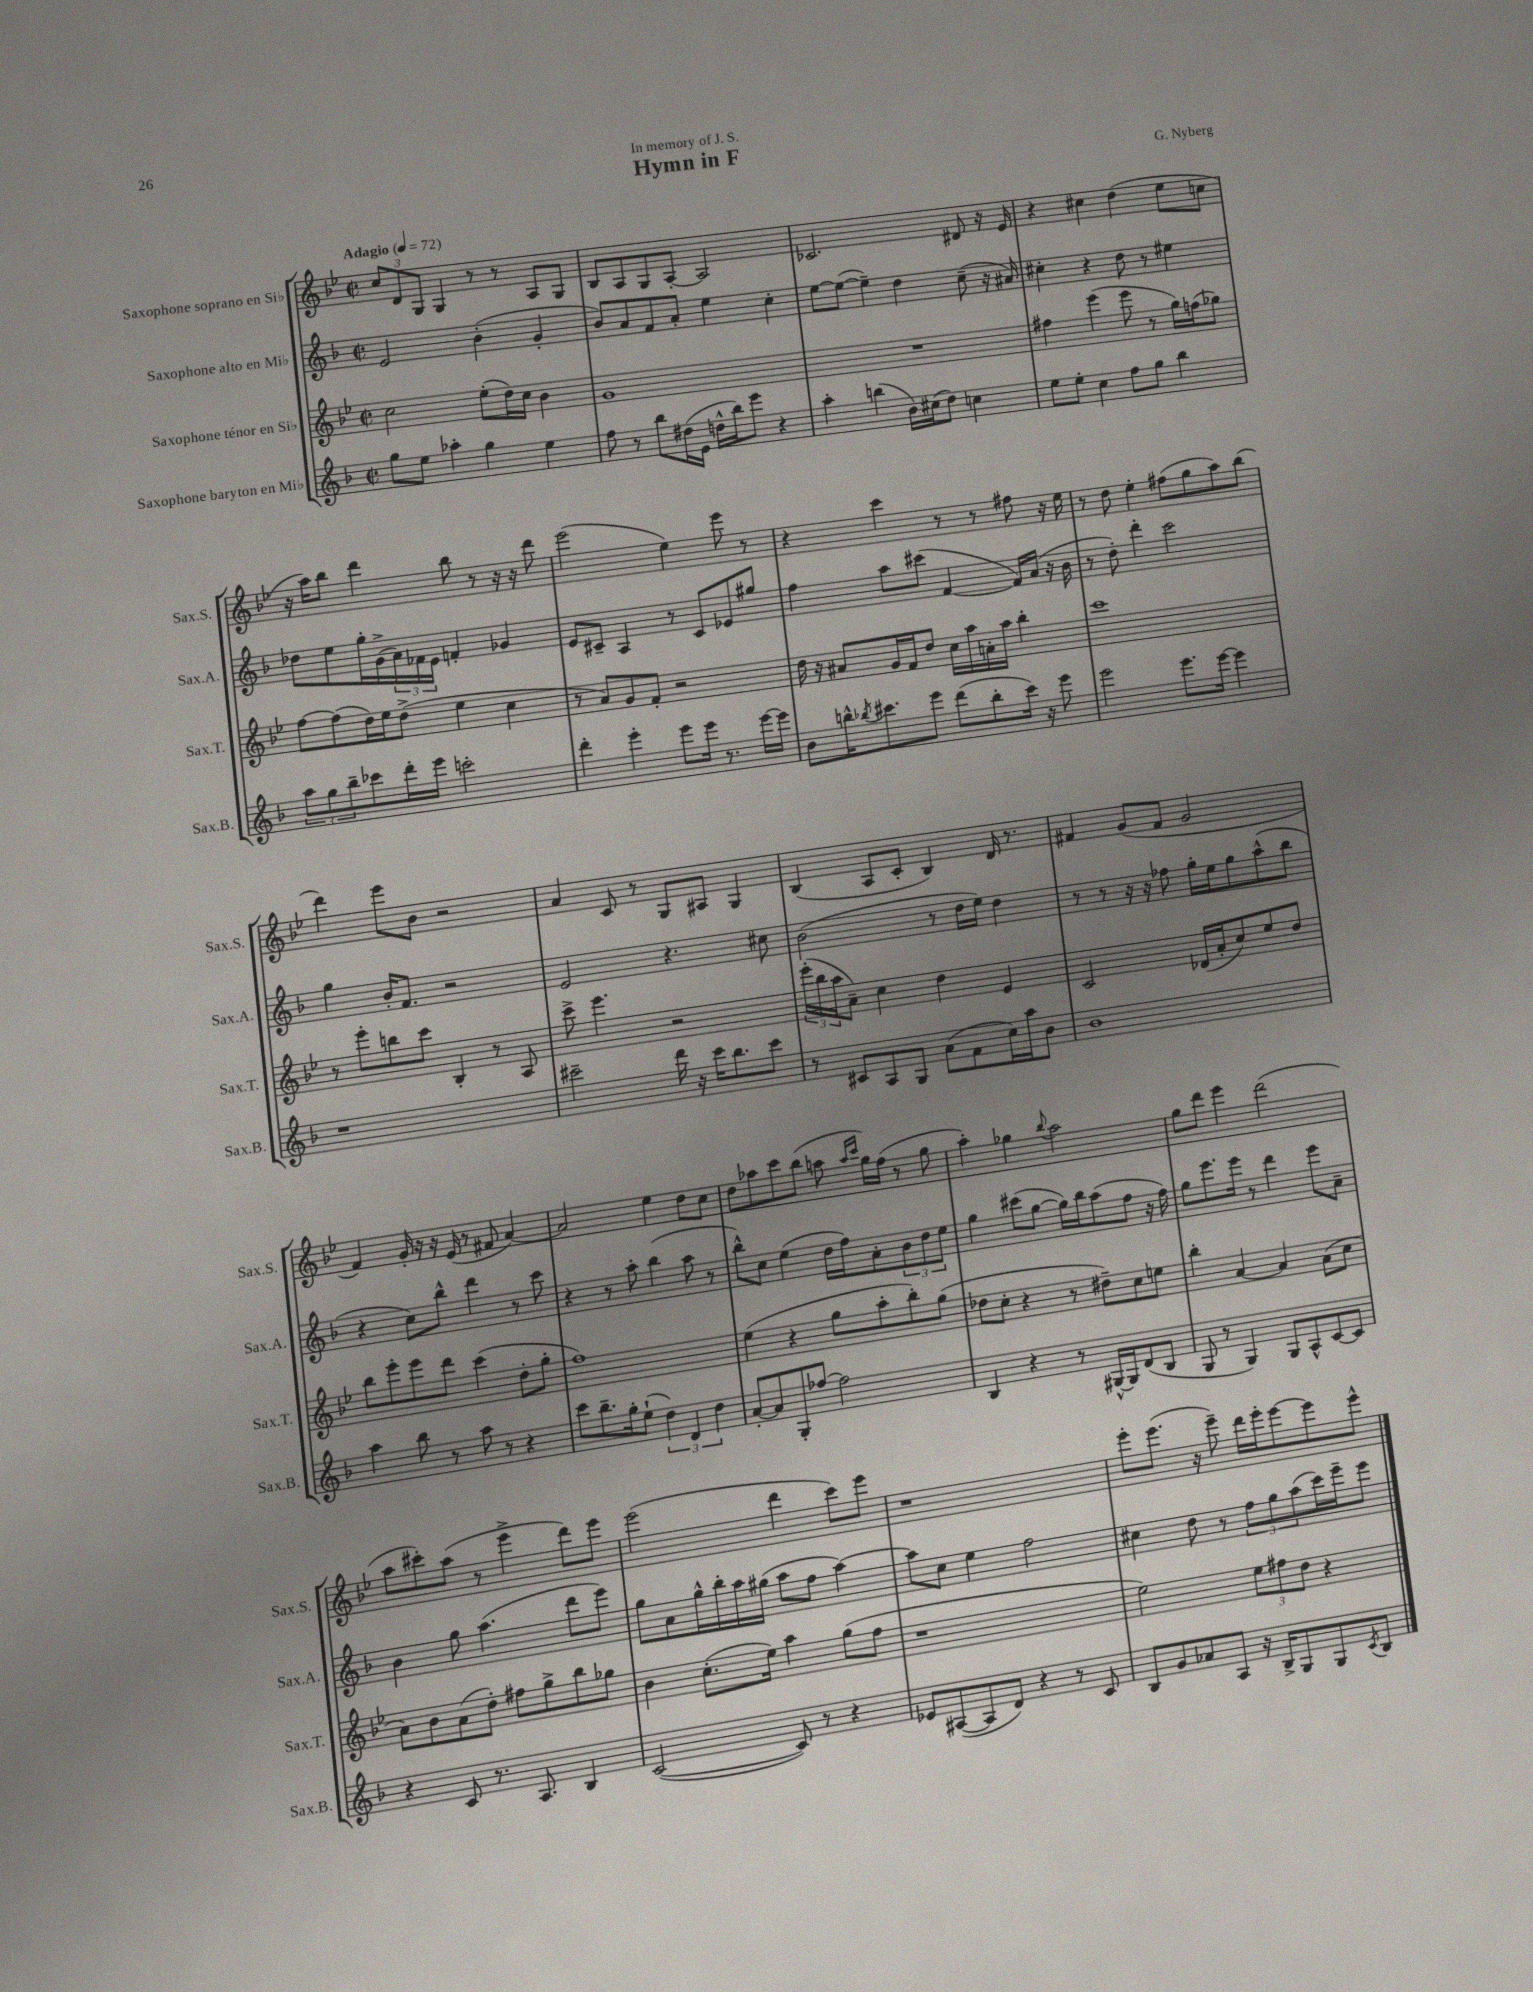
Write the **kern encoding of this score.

**kern	**kern	**kern	**kern
*staff4	*staff3	*staff2	*staff1
*clefG2	*clefG2	*clefG2	*clefG2
*k[b-]	*k[b-e-]	*k[b-]	*k[b-e-]
*M2/2	*M2/2	*M2/2	*M2/2
*met(c|)	*met(c|)	*met(c|)	*met(c|)
*MM72	*MM72	*MM72	*MM72
8gg\L	2cc\	2e/	12cc/L
.	.	.	12d/
8ee\J	.	.	.
.	.	.	12G/J
4aa-'\	.	.	4G/
4gg\	(8ee-'\L	(4b-'\	8r
.	16dd\L)	.	8r
.	16cc\JJ	.	.
4ee\	4b-\	4g'/	8A/L
.	.	.	8G/J
=	=	=	=
8ff\	1g	8b-/L)	8B-/L
8r	.	8a/	8A/
8bb-\L	.	8f/	8G/
(16dd#\L	.	8a'/J	[8A'/J
16e\JJ	.	.	.
16dd^^\LL	.	4ee\	2A/]
16bb-\J)	.	.	.
8eee\J	.	.	.
4r	.	4cc'\	.
=	=	=	=
4aa'\	1r	[8ee\L	2.c-/
.	.	(8ee\_J	.
(4bb\	.	4ee~\])	.
16b-\LL)	.	4dd\	.
(16cc#\J	.	.	.
8dd\J)	.	.	.
4cc\	.	(8cc~\	8d#/
.	.	16r	16r
.	.	16a#/)	16e-/
=	=	=	=
8ee\L	4ff#\	4cc#'\	4r
8ee'\J	.	.	.
4cc\	(4eee-\	4r	4cc#\
8ff\L	8eee-\	8dd\	(4dd\
8gg\J	8r	8r	.
4bb-\	16gg\LL)	4ee#\	8ee-\L
.	(16ff\J	.	.
.	8gg-\J)	.	8cc\J
=	=	=	=
12aa\L	[8ff\L	8dd-\L	16r
.	.	.	16aa\LK)
12gg\	.	.	.
.	(8ff\]	8ee\	8bb-\J
12bb-~\	.	.	.
8ccc-\	16dd\L)	16gg'\L	4ddd\
.	16ee-\J	(16g^\	.
16ddd'\L	(8dd^\J	24a\)	.
.	.	24f-\	.
16eee\JJ	.	.	.
.	.	24e\JJ	.
2ccc'\	4ee-\	4f'/	8bb-\
.	.	.	8r
.	4cc\	4g-/	16r
.	.	.	16r
.	.	.	8ddd\
=	=	=	=
4ddd'\	8r	8e/L	(2eee-\
.	8a/L)	8c#~/J	.
4eee'\	8g/	4A/	.
.	8f'/J	.	.
8eee\L	2r	8r	4ee-\)
16eee\Jk	.	8c#/L	.
8.r	.	.	.
.	.	8e-/	8eee-\
[16eee\LL	.	8gg#/J	8r
16eee\]JJ	.	.	.
=	=	=	=
8b-\L	16dd\	4ff\	4r
.	16r	.	.
16bb^^\K	8a#/L	.	.
8qbb-/	.	.	.
8.ccc#\	.	.	.
.	16g/L	8aa\L	4ccc\
.	16f/J	.	.
8eee\J	8dd/J	(8ccc#\J	.
(8ddd\L	16cc\LL	[4f/	8r
.	16aa\	.	.
8bb-'\	16a'\	.	8r
.	16aa\JJ	.	.
16ccc#\Jk)	4bb-'\	16f/]LL)	8ff#\
16r	.	(16a/JJ	.
8eee\	.	16r	16r
.	.	16b-\	16ee-\
=	=	=	=
2eee\	1ccc	8r	8r
.	.	8dd'\)	8dd\
.	.	4ddd'\	4ee-'\
8.eee\L	.	2ccc\	(8ff#\L
.	.	.	8gg\
[16eee\Jk	.	.	.
4eee\]	.	.	8aa\)
.	.	.	(8bb-\J
=	=	=	=
1r	8r	4gg\	4ddd\)
.	8eee-'\L	.	.
.	8bb\	16b-'/LK	8eee-\L
.	.	8.f/J	.
.	8ccc\J	.	8b-\J
.	4B-'/	2r	2r
.	8r	.	.
.	8A/	.	.
=	=	=	=
2ccc#~\	8ccc^\	2e/	4a/
.	4.eee-\	.	.
.	.	.	8c/
.	.	.	8r
16ddd\	2r	4.r	8G/L
16r	.	.	.
16ccc#\LK	.	.	8A#/J
8.bb-\	.	.	.
.	.	.	4G/
8ccc#\J	.	8cc#\	.
=	=	=	=
8r	(24eee-'\LL	(2b-\	(4B-/
.	24bb-\	.	.
.	24aa\J	.	.
8c#/L	8a~\J)	.	.
8A/	4cc\	.	8A/L
8G/J	.	.	8c'/J
(8a\L	4dd\	8r	4B-/)
8f\	.	16dd\LL	.
.	.	16ee\JJ)	.
16cc\L)	4e-/	4dd\	16d/
16aa\J	.	.	8.r
8b-\J	.	.	.
=	=	=	=
1b-	2c/	8r	4f#/
.	.	8r	.
.	.	16r	(8g/L
.	.	16r	.
.	.	8ff-\	8f#/J
.	(16d-/LL	16gg'\LL	2g/
.	16a'/J	16ee\J	.
.	8cc/)	8gg\	.
.	8ee-/	(8aa^^\	.
.	8dd/J	8bb-\J	.
=	=	=	=
4aa\	8bb-\L	4r	4f/)
.	8eee-'\	.	.
8bb-\	8eee-\	8cc\L)	16g'/
.	.	.	16r
8r	8ddd\J	8bb-^^\J	16r
.	.	.	(16e-/
8aa\	(4ccc\	4ddd\	8r
8r	.	.	8f#/
4r	8dd'\L	8r	[4a/)
.	8gg'\J	8ccc\	.
=	=	=	=
8ccc\L	1ff)	4r	2a/]
8.bb-~\	.	.	.
.	.	8r	.
16gg'\k	.	.	.
(8ee`\J	.	8aa'\	.
6dd\)	.	(4bb-\	4ee-\
6d/	.	.	.
.	.	8aa\	8dd\L
6dd\	.	.	.
.	.	8r	8cc\J
=	=	=	=
[8a'/L	(4ee-\	8bb-^^\L)	8dd\L
8a/]	.	8cc\J	8aa-\
8G'/	4r	(4ee\	8ccc\
[8ff-/J	.	.	(8bb-\J
2ff-\]	8gg\L	16dd\LL	8aa\
.	.	16ff\J)	.
.	.	.	16qqaa/LL
.	.	.	16qqccc/JJ
.	8aa'\	8a'\	16gg\LL)
.	.	.	(16ff\JJ
.	8bb-'\)	12b-\	8r
.	.	12dd\	.
.	(8gg\J	.	8gg\
.	.	12ee\J	.
=	=	=	=
4B-/	8dd-\L	4gg\	4aa'\)
.	8cc'\J	.	.
4r	4r	(8ccc#\L	4gg-\
.	.	[8gg\J	.
.	.	.	8qqbb-/
8r	8r	16gg\]LL)	2aa\
.	.	16bb-\J	.
[16G#^^/LL	8dd#~\L)	(8aa\	.
16G#/]J	.	.	.
(8d/	8cc\	8ff\J	.
8B-/J	8ee\J	16r	.
.	.	16ff\)	.
=	=	=	=
8G/	4bb-'\	8gg\L	8gg\L
8r	.	8.eee\	8ddd\J
4G/)	[4a/	.	4eee-\
.	.	16eee\Jk	.
.	.	8r	.
8G/L	4a/]	4ddd\	(2ddd\
8A^^/	.	.	.
[8c/	(8a\L	8eee\L	.
8c/]J	8cc\J	8a~\J	.
=	=	=	=
4r	8a\L)	4b-\	8aa\L
.	8b-\	.	8ccc#'\)
8c/	(8a\	8gg\	(8aa\J
8.r	8dd'\J)	(4.aa\	8r
.	8ff#\L	.	4eee-^\
8.A/	.	.	.
.	8gg^\	.	.
4B-/	8bb-\	8ddd\L	8ddd\L)
.	8gg-\J	8eee\J)	8eee-\J
=	=	=	=
([2c/	4b-\	8gg\L	(2eee-\
.	.	8a\	.
.	(8.cc'\L	16gg^^\L	.
.	.	16bb-'\	.
.	.	16aa\	.
.	16ee-\Jk)	(16gg#\JJ	.
8c/])	4aa\	8aa\L	4ddd\
8r	.	8ff\J	.
4r	(8gg\L	[4aa\)	8ccc\L)
.	8ff\J	.	8eee-\J
=	=	=	=
8e-/L	1r	8aa\]L	1r
([8A#/	.	8cc\J	.
8A#/]	.	4ee\	.
8d/J)	.	.	.
4r	.	2ff\	.
8r	.	.	.
8c/	.	.	.
=	=	=	=
8B-/L	2ee-\)	4cc#\	8eee-'\L
8g/	.	.	(8.eee-\J
8a-/	.	8dd\	.
.	.	.	16r
8A/J	.	8r	8eee-~\)
16r	12ee-\L	12ff\L	16ddd\LL
16B-^/LK	.	.	16eee-'\J
.	12ff#\	12gg\	.
8G/	.	.	[8eee-\
.	12dd\J	(12aa\	.
8G/	4r	16ccc\L)	8eee-\]
.	.	16eee~\J	.
8qc/	.	.	.
8B-/J	.	8eee\J	8eee-^^\J
==	==	==	==
*-	*-	*-	*-
